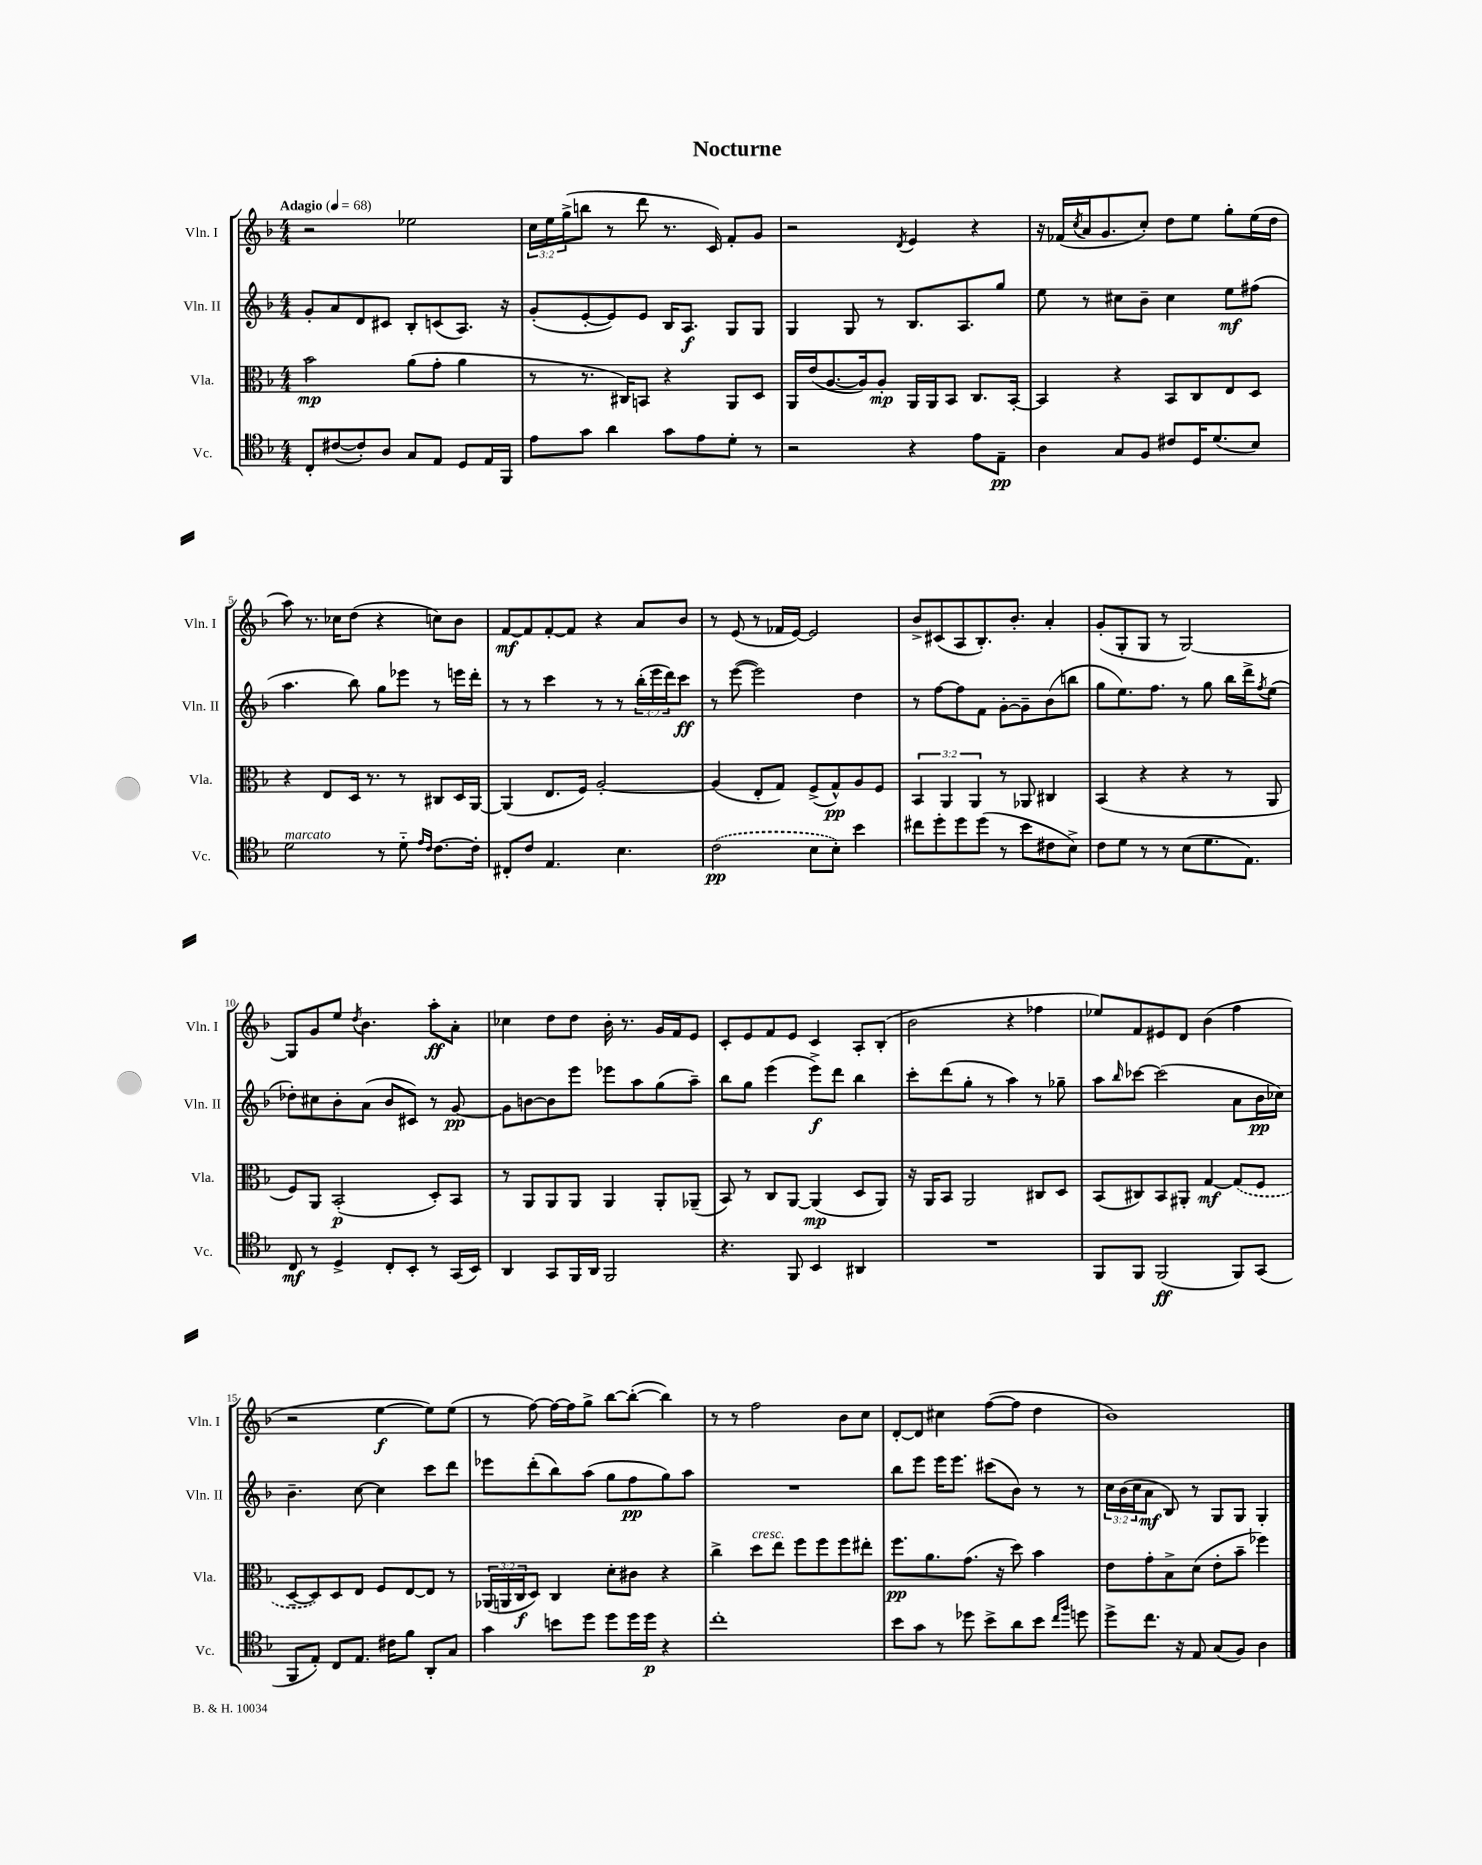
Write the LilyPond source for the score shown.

\header { title = "Nocturne" }
<<
\new StaffGroup <<
\new Staff = "s0" \with { instrumentName = "Vln. I" shortInstrumentName = "Vln. I" } {
    \clef treble \key f \major \numericTimeSignature \time 4/4 \override Staff.TupletNumber.text = #tuplet-number::calc-fraction-text \tempo "Adagio" 4 = 68
    r2 ees''2 |
    \tuplet 3/2 { c''16 e''16 g''16->( } b''8 r8 d'''8 r8. c'16) f'8-. g'8 |
    r2 \acciaccatura { d'8 } e'4 r4 |
    r16 fes'16( \acciaccatura { c''8 } a'16 g'8. c''8-.) d''8 e''8 g''8-. e''16( d''16 |
    a''8) r8. ces''16 d''8( r4 c''8) bes'8 |
    f'8~\mf f'8 f'8~-. f'8 r4 a'8 bes'8 |
    r8 e'8( r8 fes'16 e'16~) e'2 |
    bes'8-> cis'8( a8 bes8.-.) bes'8.-. a'4-. |
    g'8-.( g8-. g8 r8 g2~) |
    g8 g'8 e''8 \acciaccatura { d''8 } bes'4. a''8-.\ff a'8-. |
    ces''4 d''8 d''8 bes'16-. r8. g'16 f'16 e'8 |
    c'8-. e'8 f'8 e'8 c'4 a8-. bes8-.( |
    bes'2 r4 fes''4 |
    ees''8) f'8 eis'8 d'8 bes'4( f''4 |
    r2 e''4~\f e''8) e''8( |
    r8 f''8~) f''16~ f''16 g''8-> bes''8~ bes''8~-.( bes''4) |
    r8 r8 f''2 bes'8 c''8 |
    d'8~-. d'8 cis''4 f''8~( f''8 d''4 |
    bes'1) \bar "|." |
}
\new Staff = "s1" \with { instrumentName = "Vln. II" shortInstrumentName = "Vln. II" } {
    \clef treble \key f \major \numericTimeSignature \time 4/4 \override Staff.TupletNumber.text = #tuplet-number::calc-fraction-text
    g'8-. a'8 d'8 cis'8 bes8-. c'8( a8.) r16 |
    g'8-.( e'8~-. e'8) e'8 bes16 a8.\f g8 g8 |
    g4 g8 r8 bes8. a8. g''8 |
    e''8 r8 cis''8 bes'8-- cis''4 e''8\mf fis''8( |
    a''4. bes''8) g''8 ees'''8 r8 e'''16 d'''16-. |
    r8 r8 c'''4 r8 r8 \tuplet 3/2 { bes''16-.( e'''16 d'''16) } c'''8\ff |
    r8 e'''8~( e'''2) d''4 |
    r8 f''8~ f''8 f'8 g'8~-. g'8-- bes'8( b''8 |
    g''8 e''8.) f''8. r8 g''8 bes''16 d'''16-> \acciaccatura { f''8 } e''8( |
    des''8-.) cis''8 bes'8-. a'8( bes'8 cis'8) r8 g'8~\pp |
    g'8 b'8~ b'8 e'''8 ees'''8 a''8 g''8( a''8--) |
    bes''8 g''8 e'''4( e'''8->\f) d'''8 bes''4 |
    c'''8-. d'''8( g''8-. r8 a''4) r8 ges''8-- |
    a''8 \grace { bes''16 } ces'''8~ ces'''2( a'8 bes'16\pp ces''16) |
    bes'4.-- c''8~ c''4 c'''8 d'''8 |
    ees'''8 d'''8-.( bes''8) a''8( g''8 f''8\pp g''8) a''8 |
    R1 |
    bes''8 e'''8 e'''16 e'''8. cis'''8( bes'8) r8 r8 |
    \tuplet 3/2 { c''16 bes'16( c''16 } a'8\mf bes8) r8 g8 g8 g4-. \bar "|." |
}
\new Staff = "s2" \with { instrumentName = "Vla." shortInstrumentName = "Vla." } {
    \clef alto \key f \major \numericTimeSignature \time 4/4 \override Staff.TupletNumber.text = #tuplet-number::calc-fraction-text
    bes'2\mp a'8( g'8-. a'4 |
    r8 r8. cis16) b,8 r4 a,8 d8 |
    a,16 e'16( a8.~ a16) a8-.\mp a,16 a,16 bes,8 c8. bes,16~-. |
    bes,4 r4 bes,8 c8 e8 d8 |
    r4 e8 d16 r8. r8 cis8 d16 a,16~ |
    a,4( e8. f16) a2~-. |
    a4( e8-. g8) f8->( g8-^\pp) a8 f8 |
    \tuplet 3/2 { bes,4 a,4 a,4 } r8 aes,8 cis4 |
    bes,4( r4 r4 r8 a,8 |
    f8) a,8 bes,2-.\p( d8-.) bes,8 |
    r8 a,8 a,8 a,8 a,4 a,8-. aes,8--( |
    bes,8) r8 c8 a,8~ a,4\mp( d8 a,8) |
    r16 a,16 bes,8 a,2 cis8 d8 |
    bes,8( cis8) bes,8 ais,8-. g4~\mf \once \slurDashed g8( f8 |
    d8~-- d8) d8 e8 f8 e8~ e8 r8 |
    \tuplet 3/2 { aes,16( a,16 c16\f } d8) c4 d'8-. cis'8 r4 |
    c''4-> d''8^\markup { \italic "cresc." } e''8 f''8 f''8 f''8 eis''8-. |
    f''8.\pp a'8. g'8.( r16 d''8) bes'4 |
    e'8 g'8-. bes8-> d'8( e'8-. bes'8-- fes''4) \bar "|." |
}
\new Staff = "s3" \with { instrumentName = "Vc." shortInstrumentName = "Vc." } {
    \clef tenor \key f \major \numericTimeSignature \time 4/4
    c8-. cis'8~( cis'8-.) a8 g8 e8 d8 e16 f,16 |
    e'8 g'8 a'4 g'8 e'8 d'8-. r8 |
    r2 r4 e'8 e8--\pp |
    a4 g8 f8 cis'8 d16 d'8.( bes8) |
    d'2^\markup { \italic "marcato" } r8 d'8-_ \grace { e'16 c'16 } c'8.~ c'16-. |
    cis8-. c'8 e4. bes4. |
    \once \slurDashed c'2\pp( bes8 bes8-.) bes'4 |
    cis''8 d''8-. d''8 d''8( r8 bes'8 cis'8 bes8->) |
    c'8 d'8 r8 r8 bes8( d'8. e8.) |
    c8\mf r8 d4-> c8-. bes,8-. r8 g,16( bes,16) |
    a,4 g,8 f,16 a,16 f,2 |
    r4. f,8 bes,4 ais,4 |
    R1 |
    f,8 f,8 f,2\ff( f,8) g,8( |
    f,8 e8-.) c8 e8. cis'16 f'8 a,8-. g8 |
    g'4 b'8 d''8 d''8 d''16 d''16\p r4 |
    c''1-. |
    bes'8 g'8 r8 des''8 bes'8-> a'8 bes'8 \grace { c''16 f''16 } d''8 |
    d''8-> c''8. r16 e8 g8( f8) a4 \bar "|." |
}
>>
>>
